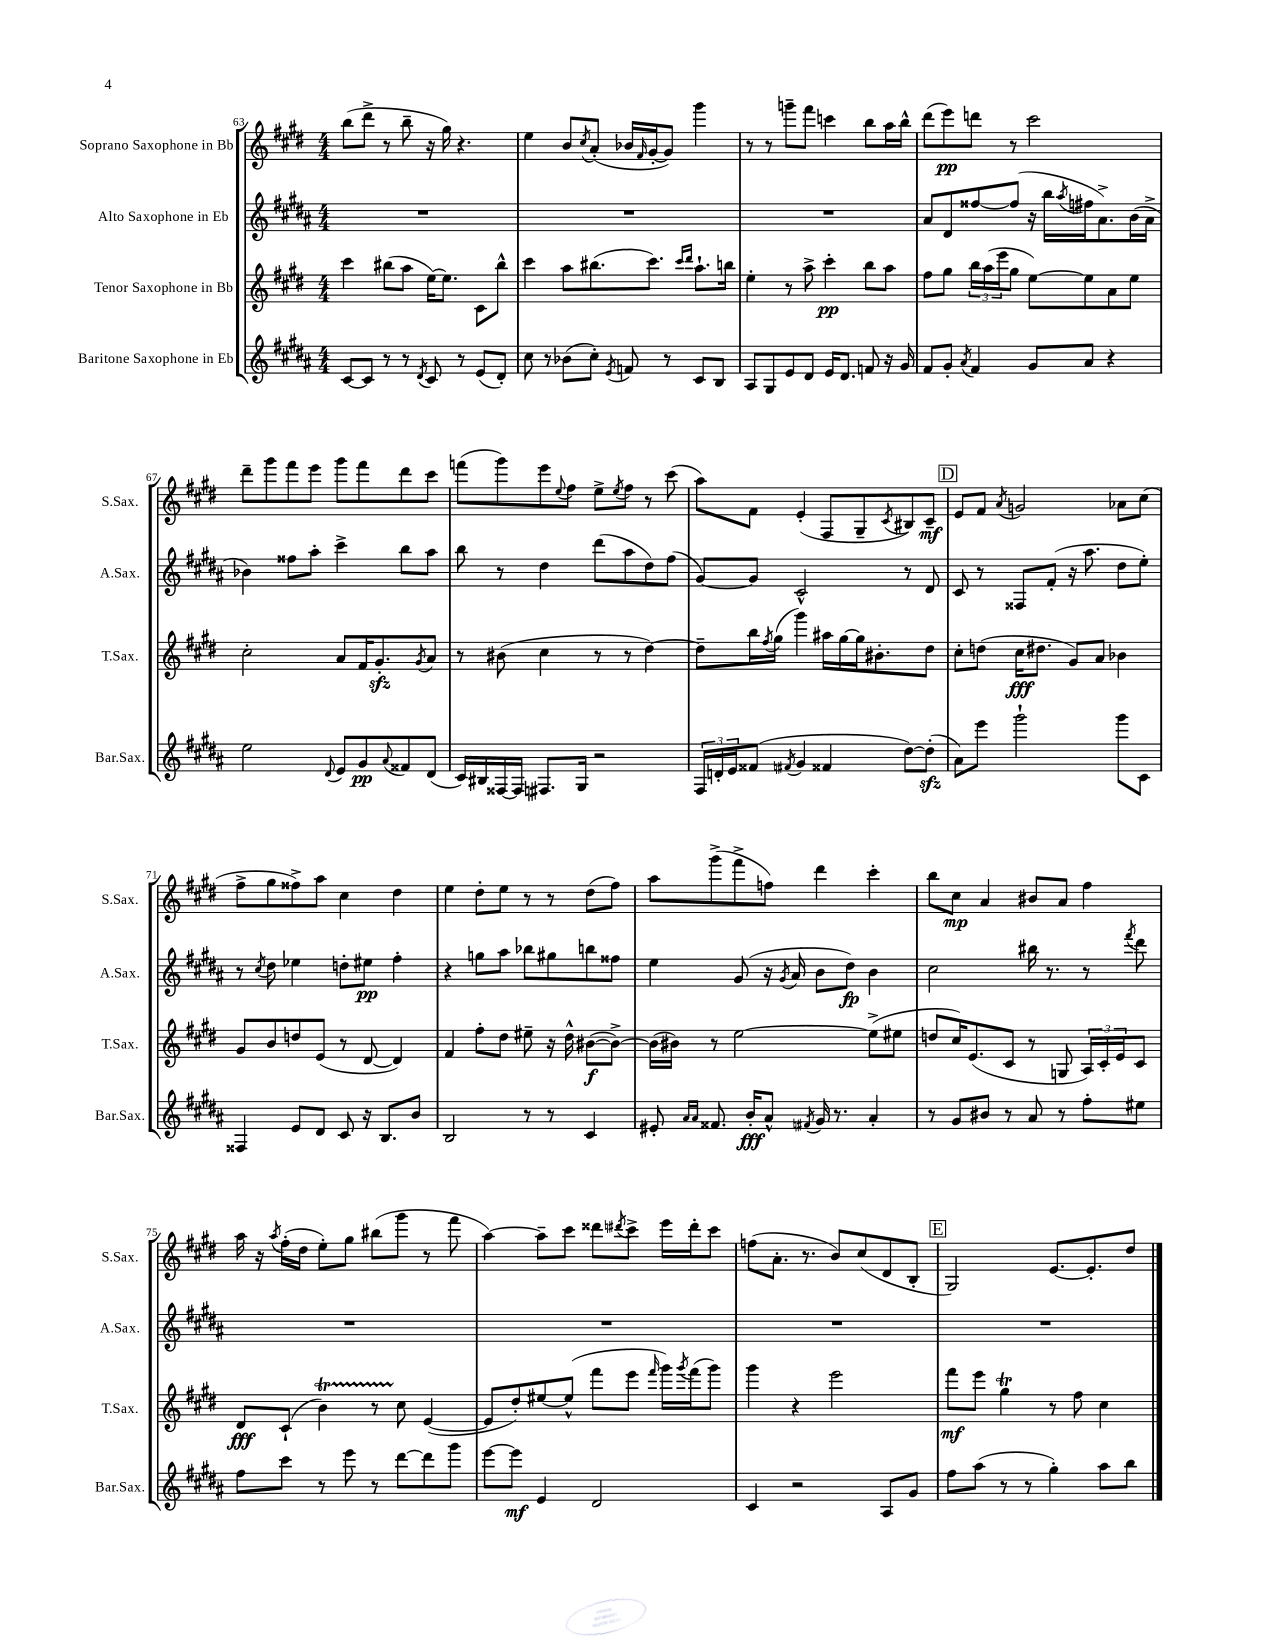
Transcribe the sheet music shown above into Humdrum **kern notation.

**kern	**kern	**kern	**kern
*staff4	*staff3	*staff2	*staff1
*clefG2	*clefG2	*clefG2	*clefG2
*k[f#c#g#d#a#]	*k[f#c#g#d#]	*k[f#c#g#d#a#]	*k[f#c#g#d#]
*M4/4	*M4/4	*M4/4	*M4/4
[8c#	4ccc#	1r	(8bb
8c#]	.	.	8ddd#^
8r	(8bb#	.	8r
8r	8aa	.	8bb~
8qd#	.	.	.
8c#	[16ee)	.	16r
.	8.ee]	.	16gg#)
8r	.	.	4.r
(8e	8c#	.	.
8d#')	8bb#^^	.	.
=	=	=	=
8cc#	4ccc#	1r	4ee
8r	.	.	.
(8b-	8aa	.	8b
.	.	.	8qcc#
8cc#')	(8.bb#	.	(8a'
8qe	.	.	.
8f	.	.	16b-
.	.	.	16qqf#
.	8.ccc#)	.	[16g#'
8r	.	.	8g#])
.	16qqccc#	.	.
.	16qqddd#	.	.
8c#	8.aa`	.	4ggg#
8B	.	.	.
.	16bb	.	.
=	=	=	=
8A#	4ee'	1r	8r
8G#	.	.	8r
8e	8r	.	8ggg~
8d#	8aa^	.	8fff#
16e	4ccc#'	.	4ccc
8.d#	.	.	.
8f	8bb	.	8bb
16r	8aa	.	16aa
16g#	.	.	16bb^^
=	=	=	=
8f#	8ff#	8a#	(8ddd#
8g#'	8gg#	8d#	8eee)
8qa#	.	.	.
4f#	24bb	[8ff##	8ddd
.	(24aa	.	.
.	24eee	.	.
.	8gg#	(8ff##]	8r
8g#	[8ee)	16r	2ccc#
.	.	16bb	.
.	.	8qaa#	.
8a#	8ee]	16ff#	.
.	.	8.a#^)	.
4r	8a	.	.
.	8ee	(16b	.
.	.	16a#^	.
=	=	=	=
2ee	2cc#'	4b-)	8ddd#~
.	.	.	8ggg#
.	.	8ff##	8fff#
.	.	8aa#'	8eee
8qqd#	.	.	.
8e	8a	4ccc#^	8ggg#
8g#	16f#	.	8fff#
.	8.g#'	.	.
8qqa#	.	.	.
8f##	.	8bb	8ddd#
.	8qg#	.	.
(8d#	8a	8aa#	8ccc#
=	=	=	=
16c#)	8r	8bb	(8fff
16B#	.	.	.
[16F##	(8b#	8r	8ggg#)
16F##]	.	.	.
8.F#	4cc#	4dd#	8eee
.	.	.	8qqee
.	.	.	8ff#
16G#	.	.	.
2r	8r	(8ddd#	8ee^
.	.	.	8qee
.	8r	8aa#	8ff#
.	[4dd#)	8dd#)	8r
.	.	(8ff#	(8ccc#
=	=	=	=
24F#	8dd#~]	[8g#)	8aa)
24d'	.	.	.
24e	.	.	.
(8f##	16bb	8g#]	8f#
.	8qff#	.	.
.	(16gg#	.	.
8qf#	.	.	.
4g#	4ggg#)	2c#^^	(4e'
4f##	16aa#	.	8F#
.	[16gg#	.	.
.	16gg#]	.	8G#~
.	8.b#'	.	.
.	.	.	8qc#
[8dd#)	.	8r	8B#)
(8dd#']	8dd#	8d#	8c#~
=	=	=	=
8a#)	8cc#'	8c#	8e
8eee	(8dd	8r	8f#
.	.	.	8qa
2ggg#`	16cc#	8F##	2g
.	8.dd#	.	.
.	.	(8f#'	.
.	8g#)	16r	.
.	.	8.aa#	.
.	8a	.	.
8ggg#	4b-	8dd#	8a-
8c#	.	8ee')	(8cc#
=	=	=	=
4F##	8g#	8r	8ff#^
.	.	8qcc#	.
.	8b	8dd#	8gg#
8e	8dd	4ee-	8ff##^)
8d#	(8e	.	8aa
8c#	8r	8dd'	4cc#
16r	[8d#	8ee#	.
8.B	.	.	.
.	4d#])	4ff#'	4dd#
8b	.	.	.
=	=	=	=
2B	4f#	4r	4ee
.	8ff#'	8gg	8dd#'
.	8dd#	8aa#	8ee
8r	8ee#~	8bb-	8r
8r	16r	8gg#	8r
.	16dd#^^	.	.
4c#	([8b#	8bb	(8dd#
.	8b#^_)	8ff##	8ff#)
=	=	=	=
8e#'	(16b#]	4ee	8aa
.	16b#)	.	.
16qqa#	.	.	.
16qqa#	.	.	.
8.f##	8r	.	(8ggg#^
.	[2ee	(8g#	8fff#^
16b'	.	.	.
8a#^^	.	16r	8ff)
.	.	8qg#	.
.	.	16a#	.
8qf#	.	.	.
16g#	.	8b	4ddd#
8.r	.	.	.
.	.	8dd#)	.
4a#'	(8ee^]	4b	4ccc#'
.	8ee#	.	.
=	=	=	=
8r	8dd	2cc#	8bb
8g#	16cc#)	.	8cc#
.	(8.e	.	.
8b#	.	.	4a
8r	8c#	.	.
8a#	8r	16bb#	8b#
.	.	8.r	.
8r	8G	.	8a
8ff#'	24A)	8r	4ff#
.	24c#'	.	.
.	24e	.	.
.	.	8qfff#	.
8ee#	8c#	8ddd#	.
=	=	=	=
8ff#	8d#	1r	16aa
.	.	.	16r
.	.	.	8qaa
8ccc#	(8c#`	.	(16ff#'
.	.	.	16dd#
8r	4b)	.	8ee')
8eee	.	.	8gg#
8r	8r	.	(8bb#
[8ddd#	8cc#	.	8ggg#
8ddd#]	([4e	.	8r
8ggg#	.	.	8fff#
=	=	=	=
[8eee	8e]	1r	[4aa)
8eee]	8dd#')	.	.
4e	[8ee#	.	8aa~]
.	(8ee#^^]	.	8ccc#
2d#	8fff#	.	8ddd##
.	.	.	8qddd#
.	8eee	.	8ccc#^
.	16qqfff#	.	.
.	16ggg#)	.	16eee
.	8qggg#	.	.
.	(16fff#	.	16ddd#'
.	8ggg#)	.	8ccc#
=	=	=	=
4c#	4ggg#	1r	(8ff
.	.	.	8.a'
2r	4r	.	.
.	.	.	8.r
.	2eee	.	8b)
.	.	.	(8cc#
8A#	.	.	8d#
8g#	.	.	8B'
=	=	=	=
8ff#	8fff#	1r	2G#)
(8aa#	8eee	.	.
8r	4gg#	.	.
8r	.	.	.
4gg#')	8r	.	[8.e
.	8ff#	.	.
.	.	.	8.e']
8aa#	4cc#	.	.
8bb	.	.	8dd#
==	==	==	==
*-	*-	*-	*-
